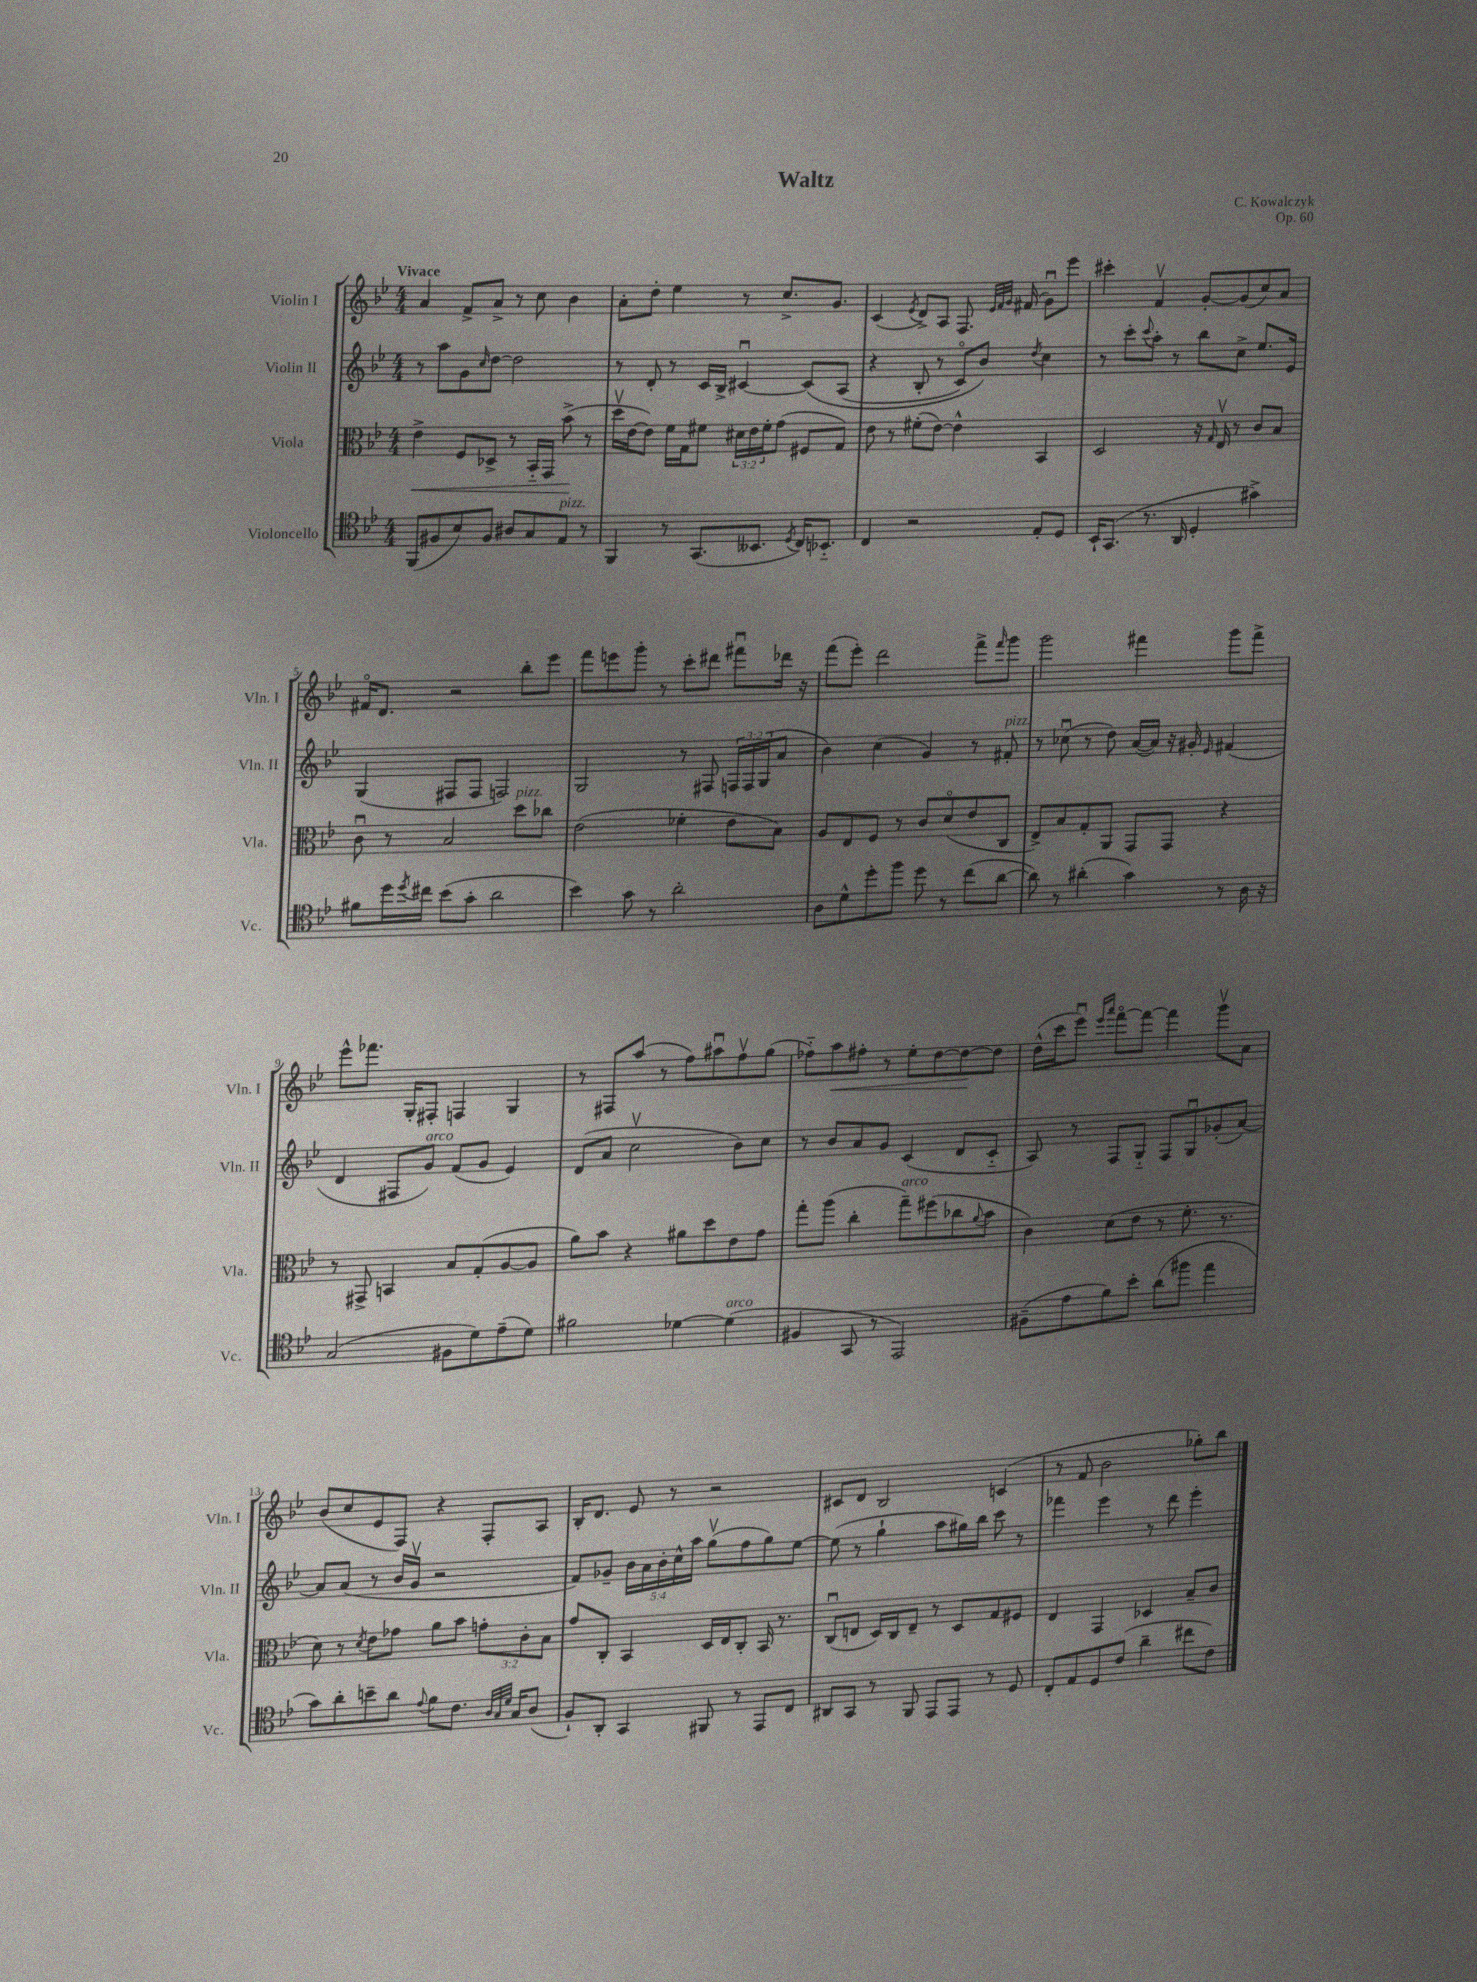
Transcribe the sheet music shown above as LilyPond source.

\header { title = "Waltz" composer = "C. Kowalczyk" opus = "Op. 60" }
<<
\new StaffGroup <<
\new Staff = "s0" \with { instrumentName = "Violin I" shortInstrumentName = "Vln. I" } {
    \clef treble \key bes \major \numericTimeSignature \time 4/4 \tempo "Vivace"
    a'4 f'8-> a'8-> r8 c''8 bes'4 |
    a'8-. d''8-. ees''4 r8 c''8.-> g'8. |
    c'4( \acciaccatura { ees'8 } d'8->) a8 f8. \grace { ees'32 f'32 g'32 } fis'16( g'8\downbow) ees'''8 |
    cis'''4-. f'4\upbow g'8~-. g'8( c''8) a'8 |
    fis'16\flageolet d'8. r2 bes''8-. ees'''8 |
    f'''8 e'''8 g'''8-. r8 c'''8-. dis'''8 fis'''8\downbow des'''16 r16 |
    f'''8( ees'''8-.) d'''2 f'''8-> \grace { f'''16 } g'''8 |
    g'''2 fis'''4 g'''8 fis'''8-> |
    ees'''8-^ fes'''8. g16-. fis8-. f4 g4 |
    r8 fis8 a''8( r8 f''8) ais''8\downbow f''8\upbow g''8( |
    fes''8-_) a''8\< fis''8-. r8 ees''8-. d''8~ d''8~\! d''8 |
    d''16-^( c'''16 ees'''8\downbow) \grace { ees'''16 a'''16 } f'''8~\flageolet f'''8~ f'''4 g'''8\upbow a'8 |
    bes'8( c''8 ees'8 f8) r4 f8-. a8 |
    bes16-. d'8. ees'8 r8 r2 |
    cis'8 d'8 bes2 c'4( |
    r8 f'8 bes'2 ges''8-.) bes''8 \bar "|." |
}
\new Staff = "s1" \with { instrumentName = "Violin II" shortInstrumentName = "Vln. II" } {
    \clef treble \key bes \major \numericTimeSignature \time 4/4 \override Staff.TupletNumber.text = #tuplet-number::calc-fraction-text
    r8 a''8 g'8 \grace { c''16 } d''8~ d''2 |
    r8 d'8-. r8 c'16 bes16-> cis'4~\downbow cis'8\( a8( |
    r4 bes8-. r8 c'8\flageolet) bes'8\) \acciaccatura { d''8 } c''4 |
    r8 c'''8-. \appoggiatura { c'''8 } a''8-. r8 bes''8 c''8-> ees''8. ees'16 |
    g4( fis8 fis8 f2) |
    g2 r8 fis8 \tuplet 3/2 { f16 f16 g16( } a'8 |
    bes'4) c''4( g'4) r8 fis'8-.^\markup { \italic "pizz." } |
    r8 ces''8\downbow( r8 d''8) a'16~( a'16) r16 gis'16-. \grace { ees'16 } fis'4( |
    d'4 fis8 g'8^\markup { \italic "arco" }) f'8( g'8 ees'4) |
    d'8( a'8 c''2\upbow bes'8) c''8 |
    r8 bes'8 a'8 g'8 c'4( d'8 c'8-_ |
    a8) r8 f8 g8-_ f8 g8\downbow ges'8-.( a'8~) |
    a'8 a'8( r8 bes'16 g'16\upbow r2 |
    f'8) ges'8-- \tuplet 5/4 { bes'16 a'16 bes'16-. c''16-^ a''16 } g''8\upbow( f''8 g''8) ees''8~ |
    ees''8( r8 g''4-! a''8 gis''16) bes''16 c'''8 r8 |
    fes'''4 ees'''4 r8 d'''8 ees'''4-. \bar "|." |
}
\new Staff = "s2" \with { instrumentName = "Viola" shortInstrumentName = "Vla." } {
    \clef alto \key bes \major \numericTimeSignature \time 4/4 \override Staff.TupletNumber.text = #tuplet-number::calc-fraction-text
    ees'4->\< f8 des8-> r8 bes,16-_ g,16 bes'8->\!( r8 |
    d''16\upbow ees'16~ ees'8) f'16 g16 fis'8 \tuplet 3/2 { dis'16 ees'16 fis'16-. } g'8( fis8 g8) |
    ees'8 r8 fis'8-.( ees'8~) ees'4-^ bes,4 |
    d2 r16 \grace { g16 } ees16\upbow r8 c'8 bes8 |
    c'8\downbow r8 bes2 d''8^\markup { \italic "pizz." } ces''8 |
    ees'2( fes'4-. ees'8 bes8) |
    a8 ees8 f8 r8 c'8 d'8\flageolet( ees'8 c8 |
    ees8->) bes8 g8-. a,8 g,8 g,8 r4 |
    r8 gis,8-> b,4 bes8 g8-.( a8~ a8 |
    a'8) bes'8 r4 ais'8 d''8 ees'8 g'8 |
    g''8-. a''8( c''4-. g''8--^\markup { \italic "arco" }) fis''8( ces''8 \appoggiatura { a'8 } bes'8 |
    c'4) d'8( ees'8 r8 f'8.-. r8. |
    d'8) r8 \acciaccatura { d'8 } ees'8 ges'8 a'8 bes'8 \tuplet 3/2 { g'8-. c'8-. bes8 } |
    g'8 c8-. bes,4 d16 ees16 c8-. bes,16 r8. |
    c8\downbow( e8 d16) c16 e8-- r8 d8 g8 fis8 |
    ees4 g,4 des4 bes8-- c'8 \bar "|." |
}
\new Staff = "s3" \with { instrumentName = "Violoncello" shortInstrumentName = "Vc." } {
    \clef tenor \key bes \major \numericTimeSignature \time 4/4
    f,8( fis8 bes8) fis8 ais8 g8 ees8^\markup { \italic "pizz." } r8 |
    f,4 r8 g,8.( beses,8. \acciaccatura { d8 } c16) bes,8.-_ |
    c4 r2 ees8-. d8 |
    bes,16-! g,8.( r8. a,16 d4-. gis'4->) |
    fis'8 d''16 \acciaccatura { d''8 } cis''16 bes'8( g'8-. a'2 |
    bes'4) g'8 r8 a'2-. |
    a8 d'8-^ d''8-. f''8 d''8 r8 c''8( a'8~ |
    a'8) r8 ais'4-.( g'4) r8 a16 r16 |
    g2( fis8 d'8) ees'8--( d'8) |
    fis'2 des'4~ des'4^\markup { \italic "arco" }( |
    fis4 g,8 r8 ees,2) |
    fis8--( ees'8 f'8) bes'8-. a'8( fis''8 ees''4 |
    g'8) a'8-. b'8-- a'8 \appoggiatura { ees'8 } f'8 c'8. \grace { a32 g32 d'32 } g16 a8( |
    f8-!) a,8-. g,4 fis,8 r8 ees,8 c8 |
    ais,8 g,8 r8 f,8 ees,8 ees,8 r8 d8 |
    c8-. ees8 d8 c'8( a'4-- cis''8 c'8) \bar "|." |
}
>>
>>
